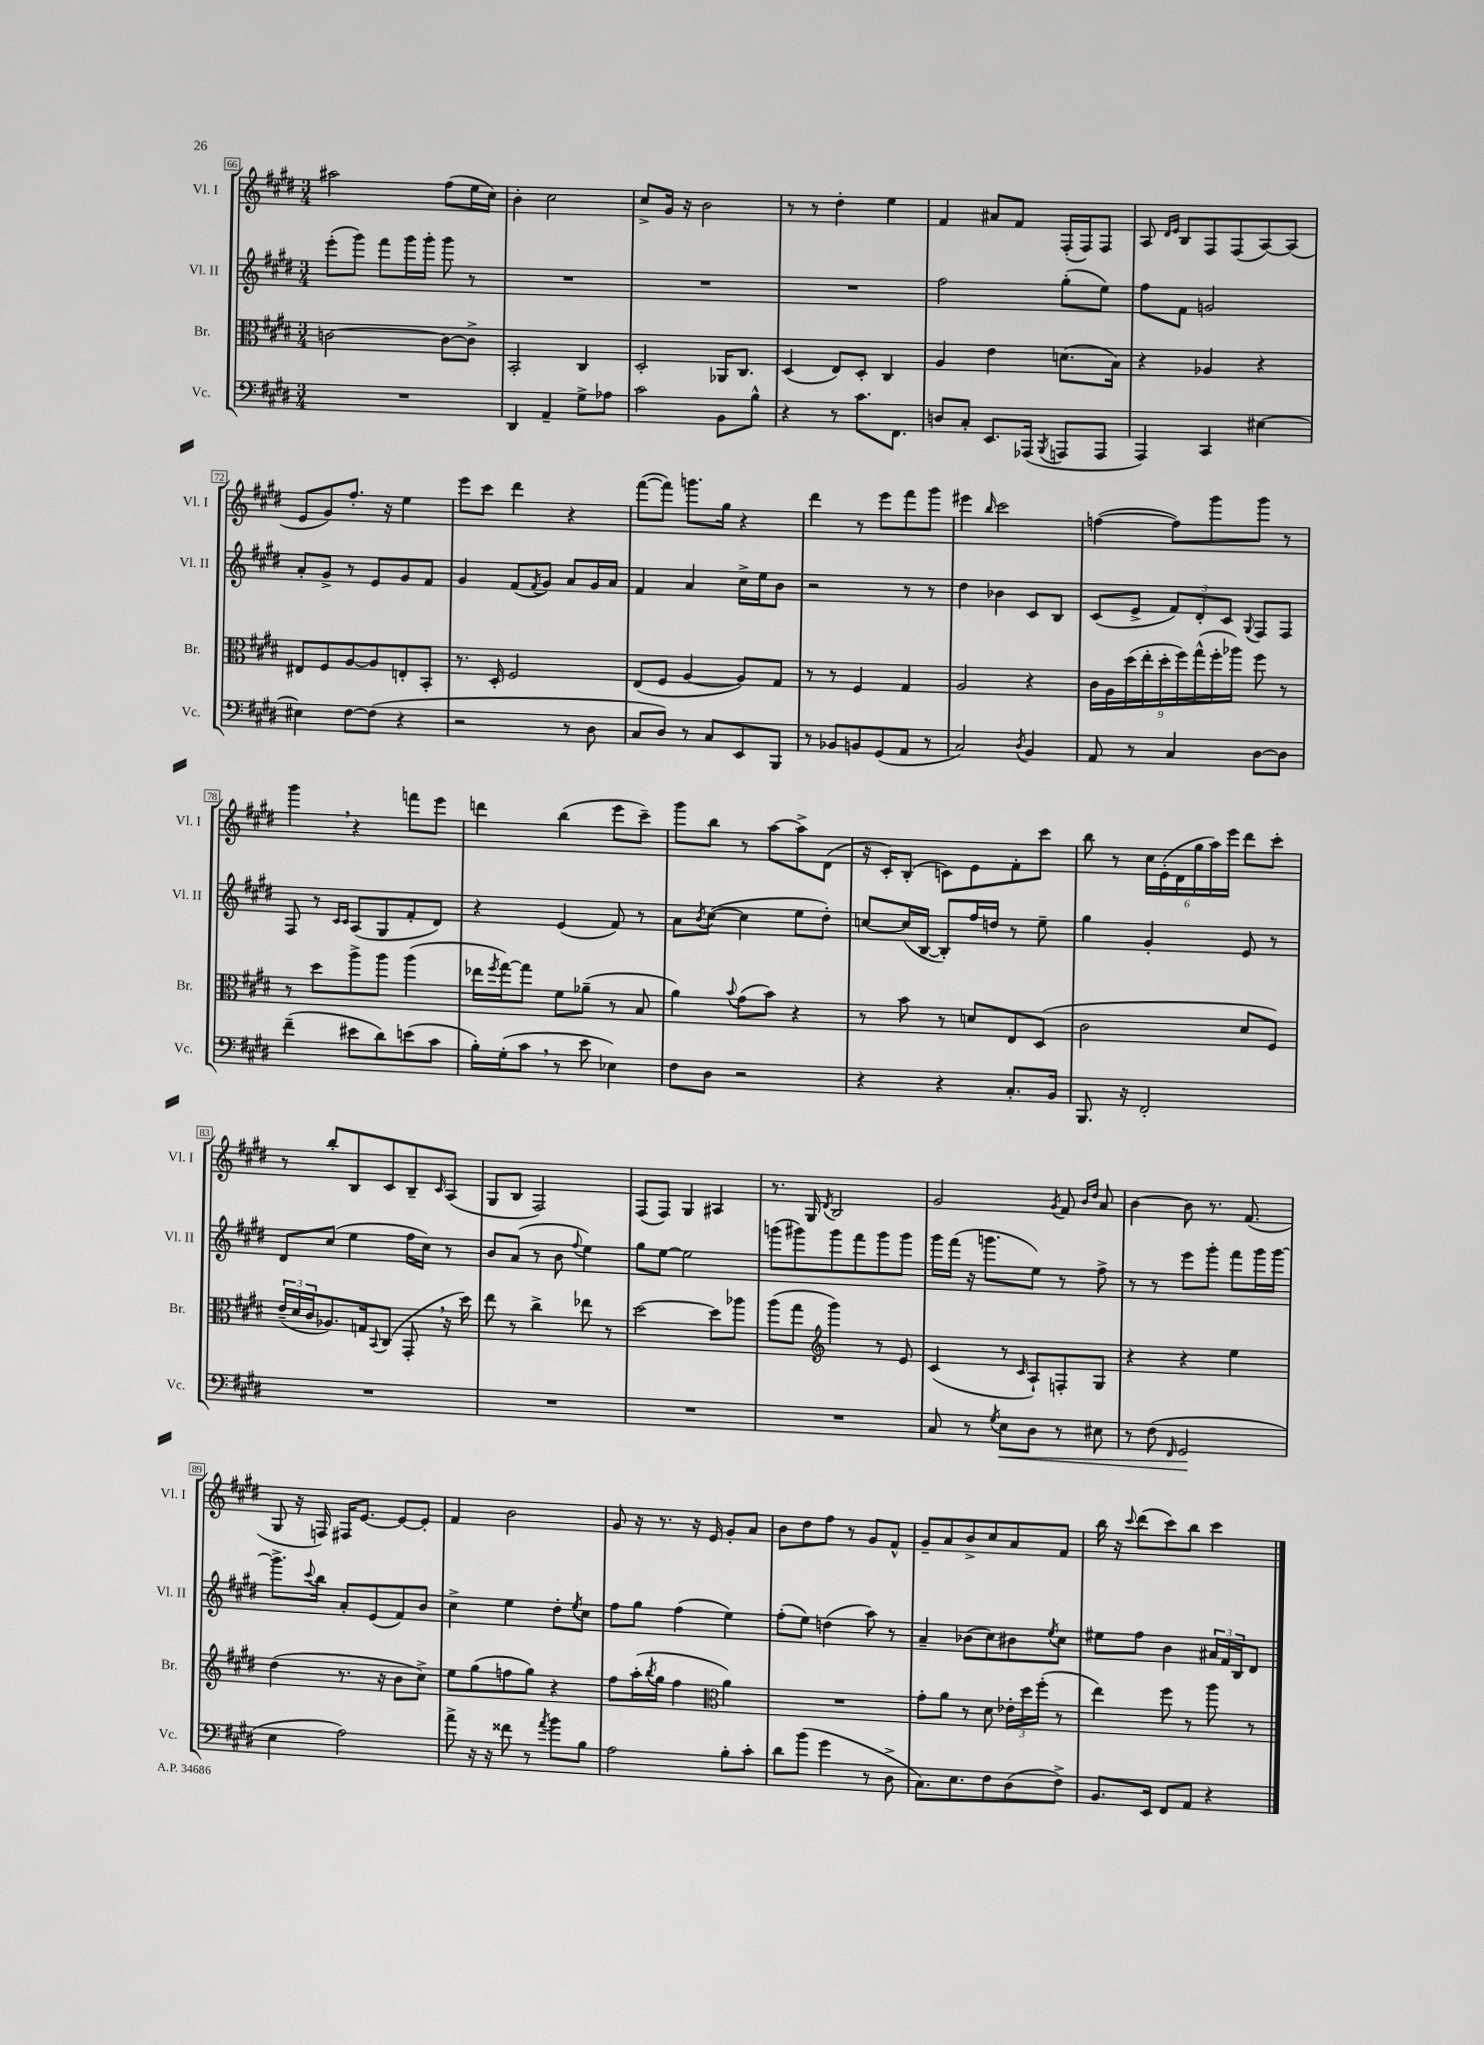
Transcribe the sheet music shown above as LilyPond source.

<<
\new StaffGroup <<
\new Staff = "s0" \with { instrumentName = "Vl. I" shortInstrumentName = "Vl. I" } {
    \clef treble \key e \major \numericTimeSignature \time 3/4
    ais''2 fis''8( e''16 cis''16) |
    b'4-. cis''2 |
    cis''8-> gis'16 r16 b'2 |
    r8 r8 dis''4-. e''4 |
    fis'4 ais'8 fis'8 fis16-.( fis16) fis8 |
    a8 \grace { dis'16 e'16 } b8 fis8 fis8( a8~) a8( |
    e'8 gis'8) fis''8.-. r16 e''4 |
    e'''8 cis'''8 dis'''4 r4 |
    fis'''8~( fis'''8) g'''8. gis''16 r4 |
    dis'''4 r8 e'''8 fis'''8 gis'''8 |
    eis'''4 \grace { b''16 } cis'''2 |
    f''4~( f''8) gis'''8 gis'''8 r8 |
    gis'''4 \breathe r4 f'''8 e'''8 |
    d'''4 b''4( e'''8 cis'''8--) |
    gis'''8 b''8 r8 a''8~ a''8-> dis'8( |
    r16 cis'16-.) b8-.( c'8) e'8 fis'8-. cis'''8 |
    b''8 r8 \tuplet 6/4 { cis''16 e'16-.( dis'16 gis''16 a''16) e'''16 } dis'''8 cis'''8-. |
    r8 b''8-. b8 cis'8 b8-- \grace { cis'16 } a8( |
    gis8 b8 fis2) |
    fis8( fis8) gis4 ais4 |
    r8. gis16 \acciaccatura { dis'8 } b2 |
    gis'2 \acciaccatura { gis'8 } fis'8 \grace { b'16 dis''16 } a'8 |
    b'4~ b'8 r8. fis'8.( |
    gis8 r16 f16) fis16 e'8.~ e'8~ e'8-. |
    fis'4 b'2 |
    gis'8 r16 r8. r16 e'16 gis'8-. a'8 |
    b'8 dis''8 fis''8 r8 gis'8 fis'8-^ |
    gis'8-- a'8 b'8-> cis''8 a'8 fis'8 |
    b''16 r16 \appoggiatura { cis'''8 } dis'''8( cis'''8) b''8 cis'''4 \bar "|." |
}
\new Staff = "s1" \with { instrumentName = "Vl. II" shortInstrumentName = "Vl. II" } {
    \clef treble \key e \major \numericTimeSignature \time 3/4
    e'''8-.( gis'''8) fis'''8 gis'''16 gis'''16-. gis'''8 r8 |
    R2. |
    R2. |
    R2. |
    fis''2 gis''8-.( e''8) |
    fis''8 fis'8 g'2 |
    a'8-. gis'8-> r8 e'8 gis'8 fis'8 |
    gis'4 fis'8( \acciaccatura { fis'8 } gis'8) a'8 gis'16 a'16 |
    fis'4 a'4 cis''16-> e''16 b'8 |
    r2 r8 r8 |
    dis''4 bes'4 cis'8 b8 |
    cis'8( e'8-> \tuplet 3/2 { fis'8) dis'8-. cis'8 } \appoggiatura { gis8 } fis8 fis8 |
    fis8 r8 \grace { cis'16 cis'16 } a8( gis8 fis'8-. dis'8) |
    r4 e'4( fis'8) r8 |
    a'8 \acciaccatura { b'8 } cis''8~( cis''4 e''8 dis''8-.) |
    c''8~ c''16( b16~ b8-.) fis''16 d''16 r8 e''8-- |
    gis''4 gis'4-. e'8 r8 |
    dis'8 cis''8( e''4 fis''16 cis''16) r8 |
    b'8 a'8( r8 b'8 \appoggiatura { fis''8 } e''4) |
    gis''8 e''8~ e''2 |
    g'''8( gis'''8) gis'''8 fis'''8 gis'''8 gis'''8 |
    gis'''16 fis'''16( r16 g'''8. e''8) r8 fis''8-> |
    r8 r8 e'''8 gis'''8-. fis'''8 gis'''16 gis'''16~ |
    gis'''8.-> \appoggiatura { cis'''8 } b''16 a'8-. e'8( fis'8) b'8 |
    cis''4-> e''4 dis''8-. \acciaccatura { e''8 } cis''8 |
    fis''8 gis''8 fis''4( e''4) |
    fis''8-.( e''8) d''4( a''8) r8 |
    a'4-- bes'8( cis''8) bis'8 \acciaccatura { e''8 } cis''8 |
    eis''8 fis''8 b'4 \tuplet 3/2 { ais'16 fis'16 b16 } dis'8 \bar "|." |
}
\new Staff = "s2" \with { instrumentName = "Br." shortInstrumentName = "Br." } {
    \clef alto \key e \major \numericTimeSignature \time 3/4
    c'2~ c'8~ c'8-> |
    b,2-. cis4 |
    dis2-. aes,16 cis8. |
    dis4( e8) dis8-. cis4 |
    a4 e'4 d'8.( b16) |
    r4 aes4 r4 |
    eis8 fis8 a8~ a8 e8-. b,8-. |
    r8. dis16-. fis2 |
    e8( fis8 a4~ a8) gis8 |
    r8 r8 fis4 gis4 |
    a2 r4 |
    \tuplet 9/8 { cis'16 a16 dis''16( e''16-. dis''16-. fis''16) gis''16-^( fis''16-. aes''16) } fis''8 r8 |
    r8 dis''8 a''8-> a''8 a''4( |
    ees''16 \acciaccatura { fis''8 } gis''16~) gis''8 fis'8 aes'8--( r8 b8 |
    a'4) \appoggiatura { b'8 } gis'8( b'8) r4 |
    r8 b'8 r8 d'8 e8 dis8( |
    cis'2 dis'8 fis8) |
    \tuplet 3/2 { e'16--( dis'16 cis'16 } aes8.) g16 \appoggiatura { b,8 } cis8( gis,8-. \breathe r16 dis''16) |
    e''8 r8 cis''4-> ees''8 r8 |
    dis''2~ dis''8 aes''8 |
    a''8( gis''8 \clef treble gis'''4) r8 e'8 |
    cis'4( r8 \grace { cis'16 } a8-!) f8-. gis8 |
    r4 r4 e''4 |
    dis''4( r8. r16 b'8 cis''8->) |
    e''8 gis''8( f''8 gis''8) r4 |
    fis''8 a''16-.( \acciaccatura { b''8 } gis''16 fis''4 \clef alto a'4) |
    R2. |
    gis'8-. a'8 r8 dis'8 \tuplet 3/2 { ees'16-. dis''16 fis''16-.( } r8 |
    e''4) fis''8 r8 a''8 r8 \bar "|." |
}
\new Staff = "s3" \with { instrumentName = "Vc." shortInstrumentName = "Vc." } {
    \clef bass \key e \major \numericTimeSignature \time 3/4
    R2. |
    dis,4 a,4-- gis8-> aes8 |
    cis'2 b,8 b8-^ |
    r4 r8 cis'8. fis,8. |
    d8 cis8-. e,8. aes,,16( \acciaccatura { b,,8 } a,,8 a,,8 |
    a,,4) cis,4 eis4~ |
    eis4 fis8~ fis8( r4 |
    r2 r8 dis8 |
    cis8 dis8) r8 cis8 e,8 b,,8 |
    r8 bes,8 b,8 gis,8( a,8 r8 |
    cis2) \acciaccatura { dis8 } b,4 |
    a,8 r8 cis4 dis8~ dis8 |
    fis'4--( eis'8 dis'8) e'8( cis'8 |
    b16-.) gis16-.( cis'8 \breathe r8 e'8 ees4) |
    fis8 dis8 r2 |
    r4 r4 cis8.-. b,16 |
    b,,8. r16 fis,2-. |
    R2. |
    R2. |
    R2. |
    R2. |
    cis8 r8 \acciaccatura { gis8 } e8\< dis8 r8 eis8 |
    r8 fis8( \grace { fis,16 } gis,2\! |
    e4 a2) |
    a'8-> r16 r16 fisis'8 r8 \acciaccatura { a'8 } b'8 b8 |
    a2 b8-. cis'8-. |
    dis'8 b'8( gis'4 r8 dis8-> |
    cis8.) e8. fis8 dis8( fis8->) |
    b,8. e,16 fis,8 a,8 r4 \bar "|." |
}
>>
>>
\layout { \context { \Score currentBarNumber = #66 \override BarNumber.stencil = #(make-stencil-boxer 0.1 0.3 ly:text-interface::print) } }
